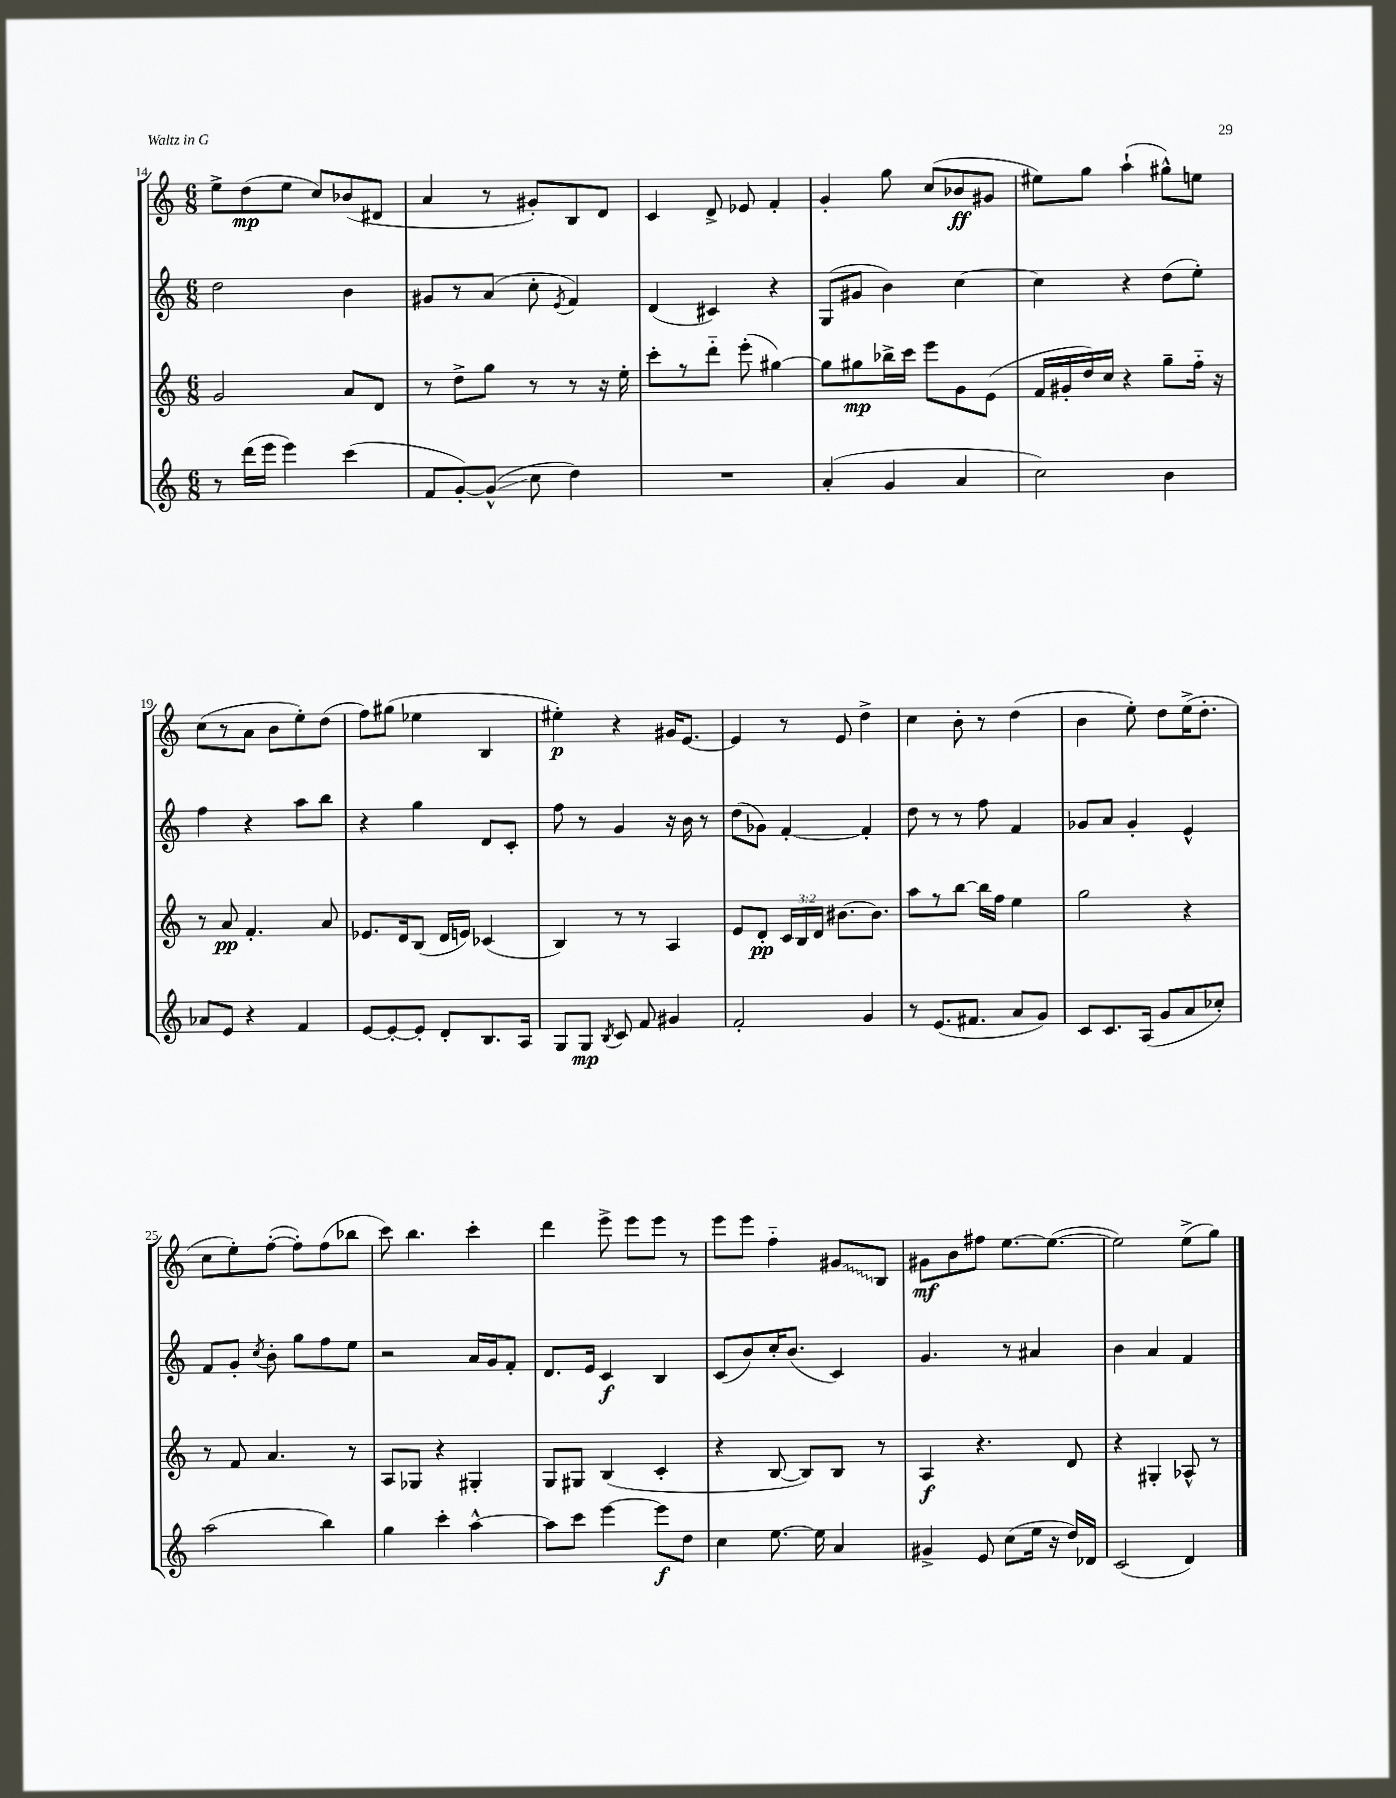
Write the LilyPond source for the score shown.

<<
\new StaffGroup <<
\new Staff = "s0" {
    \clef treble \key c \major \numericTimeSignature \time 6/8
    \autoBeamOff e''8[-> d''8\mp( e''8] c''8[) bes'8( dis'8] |
    a'4 r8 gis'8[-.) b8 d'8] |
    c'4 d'8-> ees'8 f'4-. |
    g'4-. g''8 c''8[( bes'8\ff gis'8] |
    eis''8[) g''8] a''4-!( gis''8[-^) e''8] |
    c''8[( r8 a'8] b'8[ e''8-.) d''8]( |
    f''8[) gis''8]( ees''4 b4 |
    eis''4-.\p) r4 gis'16[ e'8.]~ |
    e'4 r8 e'8 d''4-> |
    c''4 b'8-. r8 d''4( |
    b'4 e''8-.) d''8[ e''16->( d''8.]-. |
    c''8[ e''8-.) f''8]~-.( f''8[-.) f''8( bes''8] |
    c'''8) b''4. c'''4-. |
    d'''4 e'''8-> e'''8[ e'''8] r8 |
    e'''8[ e'''8] f''4-_ \once \override Glissando.style = #'zigzag gis'8[\glissando b8] |
    gis'8[\mf b'8 fis''8] e''8.[~ e''8.]~( |
    e''2) e''8[->( g''8]) \bar "|." |
}
\new Staff = "s1" {
    \clef treble \key c \major \numericTimeSignature \time 6/8
    \autoBeamOff d''2 b'4 |
    gis'8[ r8 a'8]( c''8-. \acciaccatura { e'8 } f'4) |
    d'4( cis'4) r4 |
    g8[( gis'8] b'4) c''4~ |
    c''4 r4 d''8[( e''8]-.) |
    f''4 r4 a''8[ b''8] |
    r4 g''4 d'8[ c'8]-. |
    f''8 r8 g'4 r16 b'16 r8 |
    d''8[( ges'8]) f'4~-. f'4-. |
    d''8 r8 r8 f''8 f'4 |
    ges'8[ a'8] ges'4-. e'4-^ |
    f'8[ g'8]-. \acciaccatura { c''8 } b'8-. g''8[ f''8 e''8] |
    r2 a'16[ g'16 f'8]-. |
    d'8.[ e'16] c'4\f b4 |
    c'8[( b'8) c''16-. b'8.]( c'4) |
    g'4. r8 ais'4 |
    b'4 a'4 f'4 \bar "|." |
}
\new Staff = "s2" {
    \clef treble \key c \major \numericTimeSignature \time 6/8 \override Staff.TupletNumber.text = #tuplet-number::calc-fraction-text
    \autoBeamOff g'2 a'8[ d'8] |
    r8 d''8[-> g''8] r8 r8 r16 e''16-. |
    c'''8[-. r8 d'''8]-_ e'''8-.( gis''4~) |
    gis''8[ gis''8\mp bes''16-> c'''16] e'''8[ g'8 e'8]( |
    f'16[ gis'16-. d''16) c''16] r4 g''8[-- f''16]-_ r16 |
    r8 a'8\pp f'4.-. a'8 |
    ees'8.[ d'16 b8]( d'16[ e'16]) ces'4( |
    b4) r8 r8 a4 |
    e'8[ d'8]-.\pp \tuplet 3/2 { c'16[ b16 d'16] } bis'8.[~ bis'8.] |
    a''8[ r8 b''8]~ b''16[ f''16] e''4 |
    g''2 r4 |
    r8 f'8 a'4. r8 |
    a8[ ges8] r4 gis4-. |
    g8[ gis8] b4( c'4-. |
    r4 b8~ b8[) b8] r8 |
    a4\f r4. d'8 |
    r4 gis4-. aes8-^ r8 \bar "|." |
}
\new Staff = "s3" {
    \clef treble \key c \major \numericTimeSignature \time 6/8
    \autoBeamOff r8 d'''16[( e'''16] e'''4) c'''4( |
    f'8[ g'8~-.) g'8]-^\glissando( c''8 d''4) |
    R2. |
    a'4-.( g'4 a'4 |
    c''2) b'4 |
    aes'8[ e'8] r4 f'4 |
    e'8[~ e'8~-. e'8]-. d'8[-. b8. a16] |
    g8[ g8]\mp \acciaccatura { b8 } c'8 f'8 gis'4 |
    f'2-. g'4 |
    r8 e'8.[( fis'8.] a'8[ g'8]) |
    c'8[ c'8. a16]( g'8[ a'8 ces''8]-.) |
    a''2( b''4) |
    g''4 c'''4-. a''4~-^ |
    a''8[ c'''8] e'''4~ e'''8[\f d''8] |
    c''4 e''8.~ e''16 a'4 |
    gis'4-> e'8 c''8[( e''16] r16 d''16[) des'16] |
    c'2( d'4) \bar "|." |
}
>>
>>
\layout { \context { \Score currentBarNumber = #14 } }
